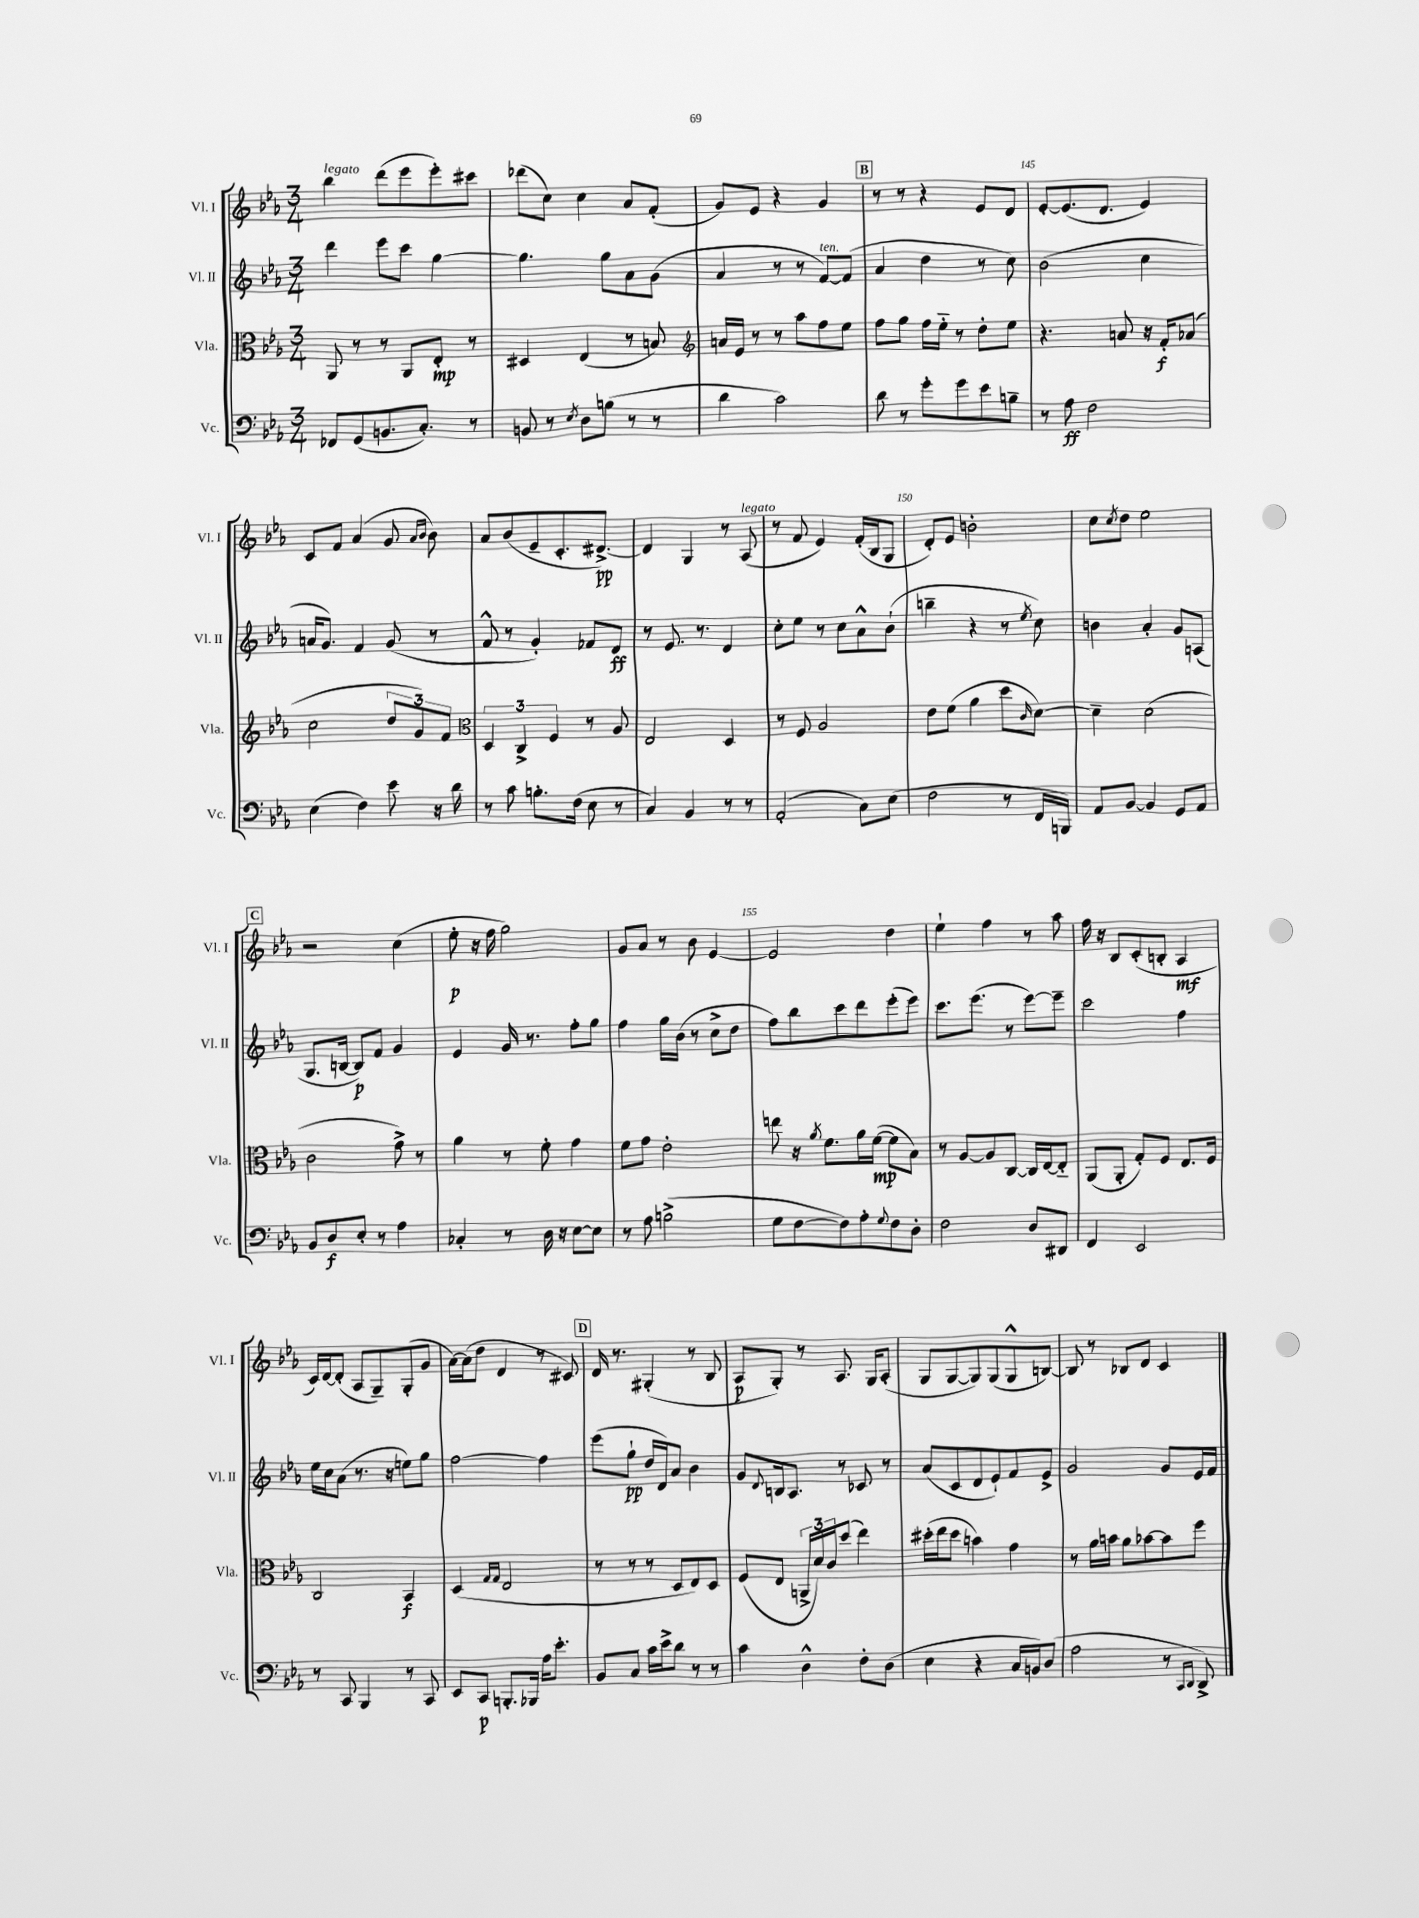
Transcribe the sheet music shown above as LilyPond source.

<<
\new StaffGroup <<
\new Staff = "s0" \with { instrumentName = "Vl. I" shortInstrumentName = "Vl. I" } {
    \clef treble \key ees \major \numericTimeSignature \time 3/4
    bes''4^\markup { \italic "legato" } d'''8( ees'''8 ees'''8-.) cis'''8 |
    des'''8( c''8) c''4 aes'8 f'8-.( |
    g'8) ees'8 r4 g'4 |
    \mark \markup { \box "B" } r8 r8 r4 ees'8 d'8 |
    ees'8~-. ees'8.( d'8. ees'4) |
    c'8 f'8 aes'4( g'8 \grace { aes'16 bes'16 } bes'8) |
    aes'8 bes'8( ees'8-- c'8.-. dis'8.~->\pp) |
    dis'4 g4 r8 aes8^\markup { \italic "legato" }( |
    r8 f'8 ees'4) f'16-.( bes16 g8 |
    d'8-.) ees'8 b'2-. |
    c''8 \acciaccatura { c''8 } d''8 ees''2 |
    \mark \markup { \box "C" } r2 c''4( |
    ees''8-.\p r16 f''16 g''2) |
    g'8 aes'8 r8 bes'8 ees'4~ |
    ees'2 d''4 |
    ees''4-! f''4 r8 aes''8 |
    f''16 r16 bes8 c'8-.( b8-. aes4\mf |
    c'16) d'16~ d'8-.( aes8 g8--) g8-.( g'8 |
    aes'16~) aes'16( d''8 d'4 r8 cis'8) |
    \mark \markup { \box "D" } d'16 r8. gis4-.( r8 bes8 |
    aes8\p g8-.) r8 aes8. g16 aes8-.( |
    g8 g8~ g8) g8( g8-^ b8~) |
    b8 r8 bes8 d'8 c'4 \bar "|." |
}
\new Staff = "s1" \with { instrumentName = "Vl. II" shortInstrumentName = "Vl. II" } {
    \clef treble \key ees \major \numericTimeSignature \time 3/4
    d'''4 ees'''8 c'''8 g''4~ |
    g''4. g''8 aes'8 g'8( |
    aes'4 r8 r8 f'8~^\markup { \italic "ten." }) f'8( |
    \mark \markup { \box "B" } aes'4 d''4 r8 c''8) |
    bes'2( c''4 |
    a'16 g'8.) f'4 g'8( r8 |
    f'8-^ r8 g'4-.) fes'8 d'8\ff |
    r8 ees'8. r8. d'4 |
    c''8-. ees''8 r8 c''8 aes'8-^ bes'8-!( |
    b''4-- r4 r8 \acciaccatura { ees''8 } c''8) |
    b'4 aes'4-. g'8 a8( |
    \mark \markup { \box "C" } g8. b16~ b8\p) f'8 g'4 |
    ees'4 g'16 r8. f''8-. g''8 |
    f''4 g''16 bes'16( r8 c''8-> d''8 |
    f''8) bes''8 c'''8 d'''8 ees'''8-.( ees'''8) |
    c'''8. ees'''8.( r8 ees'''8~) ees'''8-- |
    c'''2 f''4 |
    ees''16 c''16 aes'8( r8. r16 e''8) g''8 |
    f''2~ f''4 |
    \mark \markup { \box "D" } ees'''8( g''8-!\pp d''16 d'16) aes'8 bes'4 |
    g'8 \appoggiatura { d'8 } b16 aes8. r8 ces'8 r8 |
    aes'8( c'8 d'8 ees'8-!) f'8 ees'8-> |
    g'2 g'8 ees'16 f'16 \bar "|." |
}
\new Staff = "s2" \with { instrumentName = "Vla." shortInstrumentName = "Vla." } {
    \clef alto \key ees \major \numericTimeSignature \time 3/4
    aes,8 r8 r8 aes,8 ees8-.\mp r8 |
    dis4 ees4( r8 b8) |
    \clef treble a'16 ees'16 r8 r8 aes''8 f''8 ees''8 |
    \mark \markup { \box "B" } f''8 g''8 f''16 ees''16-_ r8 d''8-. ees''8 |
    r4. a'8 r16 f'16-.\f aes'8( |
    c''2 \tuplet 3/2 { d''8 g'8) f'8 } |
    \clef alto \tuplet 3/2 { d4 c4-> f4 } r8 aes8 |
    ees2 d4 |
    r8 f8 aes2 |
    ees'8 f'8( aes'4 d''8 \grace { c'16 } d'8~) |
    d'4-- d'2( |
    \mark \markup { \box "C" } c'2 g'8->) r8 |
    aes'4 r8 f'8-. g'4 |
    f'8 g'8 ees'2-. |
    e''8 r16 \acciaccatura { aes'8 } f'8. aes'16 f'16~\mp( f'8 bes8) |
    r8 aes8~ aes8 c8~ c16 ees16~ ees8-_ |
    aes,8( aes,8-. g8-.) f8 ees8. f16 |
    c2 bes,4\f |
    d4( \grace { g16 g16 } ees2 |
    \mark \markup { \box "D" } r8 r8 r8 d8 ees8) d8 |
    f8( ees8 \tuplet 3/2 { a,16-> d'16) c'16 } d''8( ees''4) |
    dis''16-.( ees''16 dis''8 b'4) g'4 |
    r8 aes'16 b'16 aes'8 bes'8~ bes'8 f''8 \bar "|." |
}
\new Staff = "s3" \with { instrumentName = "Vc." shortInstrumentName = "Vc." } {
    \clef bass \key ees \major \numericTimeSignature \time 3/4
    fes,8 g,8( b,8. c8.-.) r8 |
    b,8 r8 \acciaccatura { ees8 } d8 b8( r8 r8 |
    d'4 c'2) |
    \mark \markup { \box "B" } d'8 r8 g'8-. g'8 ees'8 b8-- |
    r8 aes8\ff f2 |
    ees4( f4) ees'8 r16 d'16 |
    r8 c'8 b8.-. f16( ees8 r8 |
    c4) bes,4 r8 r8 |
    aes,2-.( c8) ees8( |
    f2 r8 f,16 b,,16) |
    aes,8 bes,8~ bes,4 g,8 aes,8 |
    \mark \markup { \box "C" } bes,8 d8\f ees8-. r8 aes4 |
    ces4-. r8 d16 r16 ees8~ ees8 |
    r8 aes8 b2->( |
    g8 f8~ f8) aes8-. \appoggiatura { g8 } f8 d8-. |
    f2 d8 dis,8 |
    f,4 ees,2 |
    r8 c,8 bes,,4 r8 c,8 |
    ees,8 c,8\p b,,8.-. bes,,16 aes16 ees'8.-. |
    \mark \markup { \box "D" } bes,8 c8 c'16 ees'16-> d'8 r8 r8 |
    c'4 d4-^ f8-. d8( |
    ees4 r4 c16 b,16) d8( |
    aes2 r8 \grace { c,16 d,16 } d,8->) \bar "|." |
}
>>
>>
\layout { \context { \Score currentBarNumber = #141 \override BarNumber.break-visibility = ##(#f #t #t) barNumberVisibility = #(every-nth-bar-number-visible 5) } }
